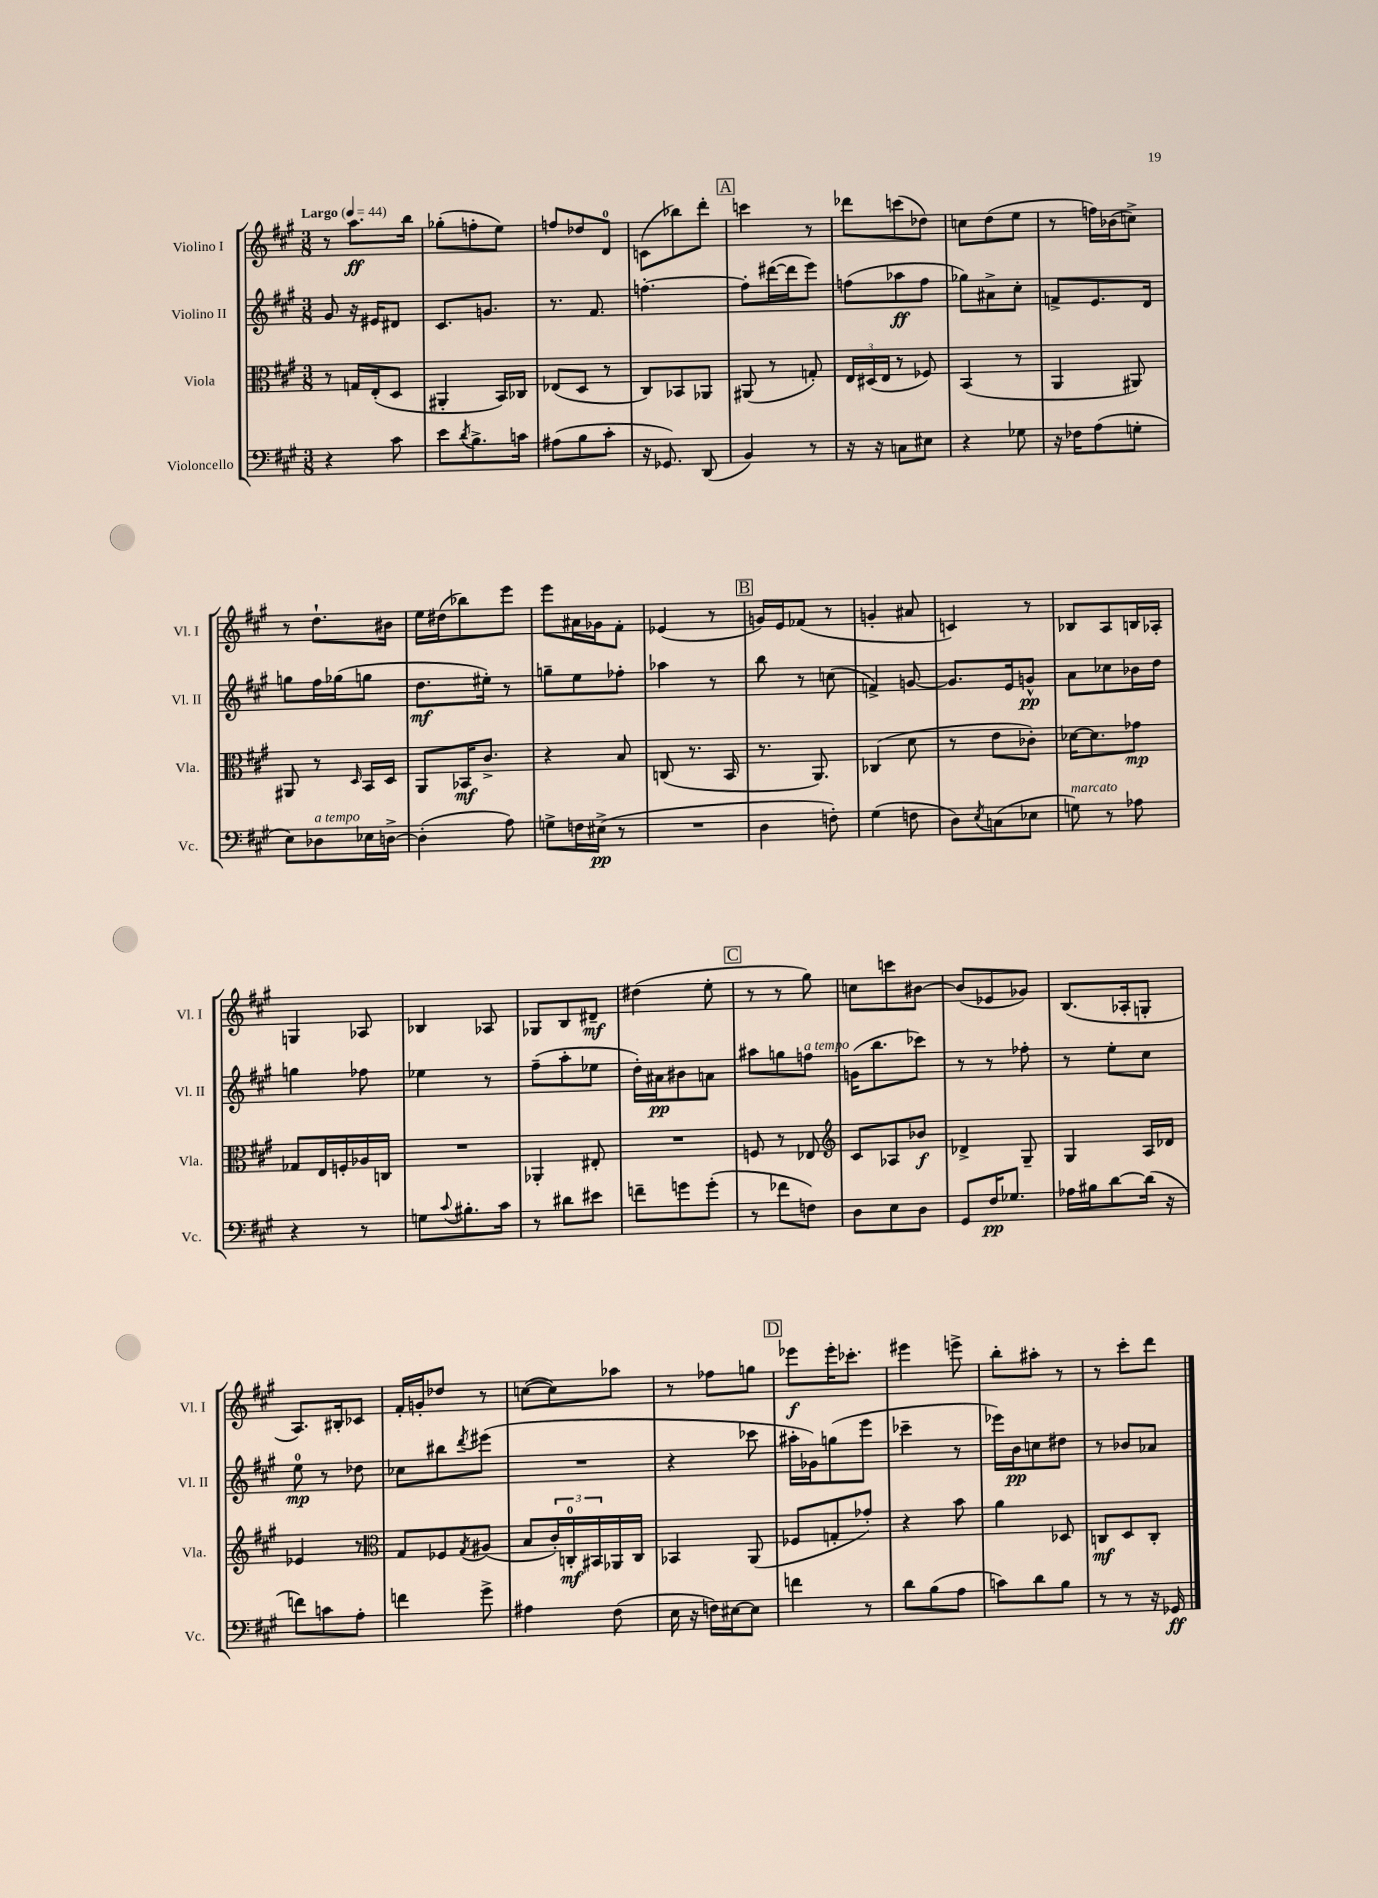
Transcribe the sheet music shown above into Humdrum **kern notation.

**kern	**kern	**kern	**kern
*staff4	*staff3	*staff2	*staff1
*clefF4	*clefC3	*clefG2	*clefG2
*k[f#c#g#]	*k[f#c#g#]	*k[f#c#g#]	*k[f#c#g#]
*M3/8	*M3/8	*M3/8	*M3/8
*MM44	*MM44	*MM44	*MM44
4r	8r	8g#	8r
.	16G	16r	8.aa
.	(16E'	16e#	.
8c#	8D	8d#	.
.	.	.	16bb
=	=	=	=
8e	4AA#'	8.c#	(8gg-'
8qd	.	.	.
8.B^	.	.	8ff'
.	.	8.g	.
.	16BB)	.	8ee)
16c	16C-	.	.
=	=	=	=
(8A#	(8E-	8.r	8ff
8B	8D	.	8dd-
.	.	8.f#	.
8c#'	8r	.	8d
=	=	=	=
16r	8C#)	[4.ff'	(8c
8.GG-)	.	.	.
.	8BB-	.	8bb-)
(8DD	8AA-	.	8ddd'
=	=	=	=
4BB)	(8AA#	8ff']	4ccc
.	8r	([16ddd#	.
.	.	16ddd#]	.
8r	8G')	8eee)	8r
=	=	=	=
16r	24E	(8ff	8ddd-
.	(24D#	.	.
16r	.	.	.
.	24E	.	.
8C	8r	8aa-	(8ccc
8E#	8F-)	8ff	8dd-)
=	=	=	=
4r	(4BB	8gg-)	8cc
.	.	8a#^	(8dd
8G-	8r	8cc#'	8ee
=	=	=	=
16r	4AA	8f^	8r
16F-	.	.	.
(8A	.	8.e	16ff)
.	.	.	(16b-
8G'	8AA#)	.	8cc^)
.	.	16d	.
=	=	=	=
8E)	8AA#	8gg	8r
8D-	8r	16ff#	8.dd`
.	.	(16gg-	.
.	16qqD	.	.
16E-	16BB	8gg	.
[16D^	16D	.	16b#
=	=	=	=
(4D']	8AA	8.dd	16ee
.	.	.	(16dd#
.	16BB-	.	8bb-)
.	8.c#^	16ee#')	.
8A)	.	8r	8eee
=	=	=	=
8G^	4r	8gg~	8eee
16F	.	8ee	16a#
(16E#^	.	.	16g-
8r	8B	8ff-'	8f#'
=	=	=	=
4.r	(8C	4aa-	(4e-
.	8.r	.	.
.	.	8r	8r
.	16BB	.	.
=	=	=	=
4D	8.r	8bb	16g)
.	.	.	16e
.	.	8r	(8f-
.	8.AA)	.	.
8F')	.	(8cc	8r
=	=	=	=
(4G#	(4C-	4f^)	4g'
8F	8d	[8g	8a#
=	=	=	=
8D)	8r	8.g]	4c)
8qE	.	.	.
(8C	8e	.	.
.	.	16e	.
8E-	8c-')	8g^^	8r
=	=	=	=
8G)	[16d-	8a	8B-
.	8.d-]	.	.
8r	.	8cc-	8A
8A-	8g-	16b-	16B
.	.	16dd	16A-'
=	=	=	=
4r	8G-	4gg	4G
.	16E	.	.
.	16F'	.	.
8r	16A-	8ff-	8A-
.	16C	.	.
=	=	=	=
8G	4.r	4ee-	4B-
8qqc#	.	.	.
8.B#'	.	.	.
.	.	8r	8A-
16c#	.	.	.
=	=	=	=
8r	4AA-'	(8ff#~	8G-
8d#	.	8aa'	8B
8e#	8E#'	8ee-	8d#~
=	=	=	=
8f~	4.r	16dd')	(4dd#
.	.	16a#	.
8g	.	8b#	.
(8g'	.	8a	8ee'
=	=	=	=
8r	8F	8aa#	8r
8f-	8r	8gg	8r
8F)	8E-	8ff	8gg#)
=	=	=	=
*	*clefG2	*	*
8D	8c#	(16g	8cc
.	.	8.bb	.
8E	8A-	.	8ccc
8D	8b-	8ccc-)	[8b#
=	=	=	=
8GG#	4d-^	8r	(8b#]
16F#	.	8r	8e-
8.G-	.	.	.
.	8G#~	8ff-'	8g-)
=	=	=	=
16A-	4G#	8r	(8.B
16B#	.	.	.
[8d	.	8ee'	.
.	.	.	16A-'
(16d]	16A	8cc#	8G'
16r	16d-	.	.
=	=	=	=
8f)	4e-	8ee	8.A)
8c	.	8r	.
.	.	.	16B#'
8A'	8r	8dd-	8c-
=	=	=	=
*	*clefC3	*	*
4f	8G#	8cc-	16f#'
.	.	.	16g'
.	8F-	8bb#	8dd-
.	8qG#	8qddd	.
8g#^	(8A#	(8eee#	8r
=	=	=	=
4A#	8B	4.r	([8cc
.	24c#')	.	8cc])
.	24C'	.	.
.	24BB#	.	.
(8F#	16AA-	.	8aa-
.	16C	.	.
=	=	=	=
16E	4BB-	4r	8r
16r	.	.	.
16F)	.	.	8ff-
[16E#	.	.	.
8E#]	(8AA	8ccc-	8gg
=	=	=	=
4f	8F-	16aa#'	8eee-
.	.	16g-)	.
.	8G'	(8gg	16eee-'
.	.	.	8.ccc-'
8r	8g-')	8eee	.
=	=	=	=
8d	4r	4ccc-~	4eee#
(8B	.	.	.
8A	8b	8r	8eee^
=	=	=	=
8c)	4a	16eee-)	8bb'
.	.	16b	.
8d	.	8cc	8aa#'
8B	8D-	8dd#	8r
=	=	=	=
8r	8C	8r	8r
8r	8D	8b-	8ccc#'
16r	8C'	8a-	8ddd
16GG-	.	.	.
==	==	==	==
*-	*-	*-	*-
